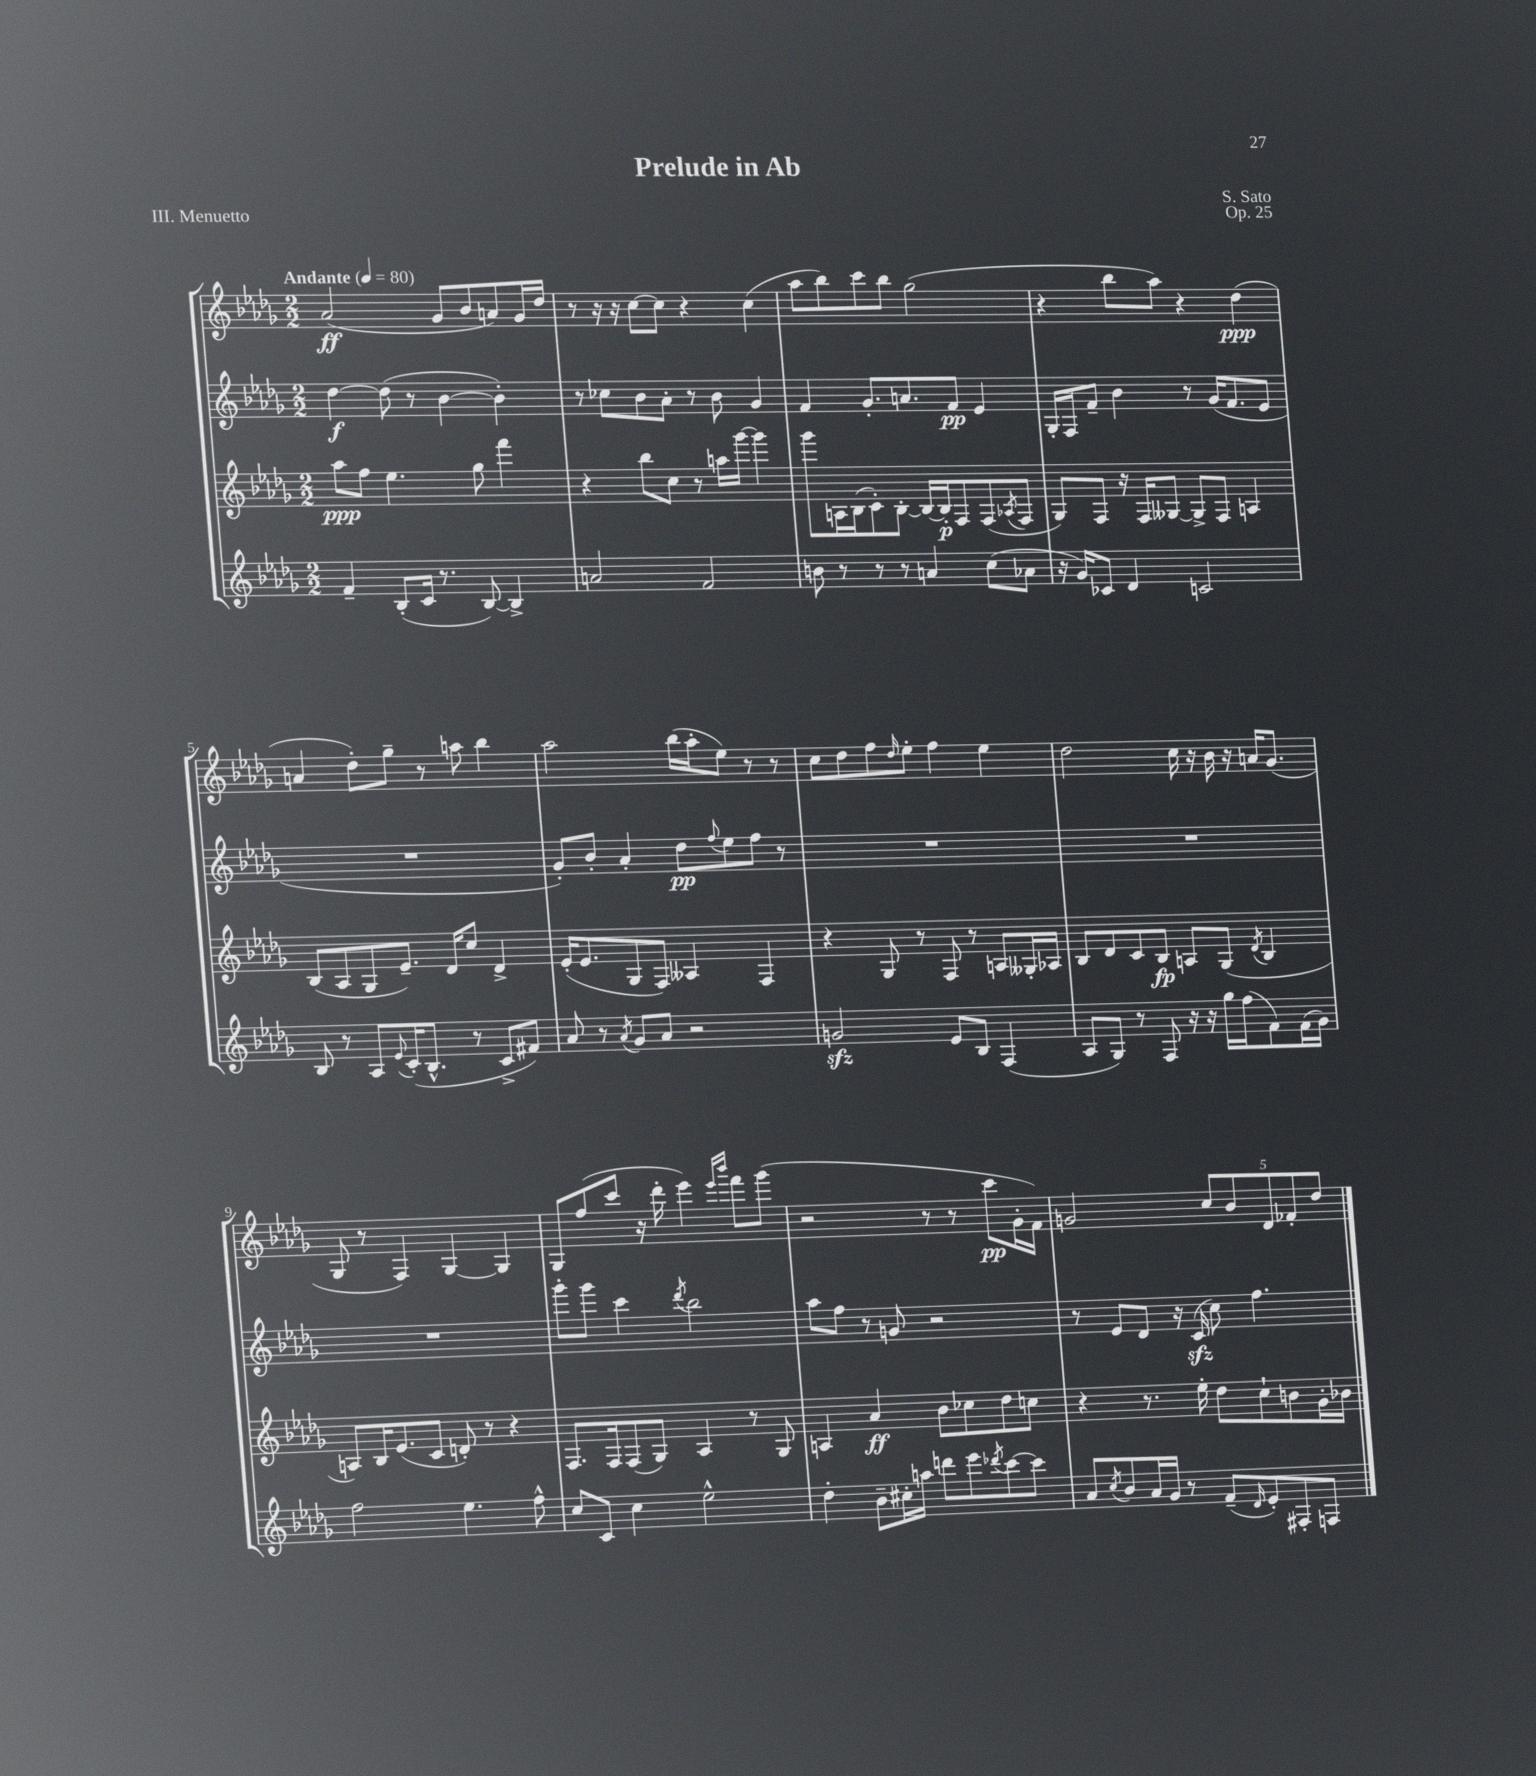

**kern	**kern	**dynam	**kern	**dynam	**kern	**dynam
*part4	*part3	*part3	*part2	*part2	*part1	*part1
*staff4	*staff3	*staff3	*staff2	*staff2	*staff1	*staff1
*clefG2	*clefG2	*	*clefG2	*	*clefG2	*
*k[b-e-a-d-g-]	*k[b-e-a-d-g-]	*	*k[b-e-a-d-g-]	*	*k[b-e-a-d-g-]	*
*M2/2	*M2/2	*	*M2/2	*	*M2/2	*
*MM80	*MM80	*	*MM80	*	*MM80	*
=1	=1	=1	=1	=1	=1	=1
!	!	!	!	!	!LO:TX:a:B:t=Andante	!
4f~/	8aa-\L	ppp	[4dd-\	f	(2a-/	ff
.	8ff\J	.	.	.	.	.
(8B-'/L	4.ee-\	.	(8dd-\]	.	.	.
16c/Jk	.	.	8r	.	.	.
8.r	.	.	.	.	.	.
.	.	.	[4b-\	.	8g-/L	.
[8B-/)	8gg-\	.	.	.	8b-/	.
4B-^/]	4fff\	.	4b-'\])	.	8an/)	.
.	.	.	.	.	16g-/L	.
.	.	.	.	.	16dd-/JJ	.
=2	=2	=2	=2	=2	=2	=2
2an/	4r	.	8r	.	8r	.
.	.	.	8cc-X\L	.	16r	.
.	.	.	.	.	16r	.
.	8bb-\L	.	8b-\	.	[8cc\L	.
.	8cc\J	.	8a-'\J	.	8cc\J]	.
2f/	8r	.	8r	.	4r	.
.	16aan\LL	.	8b-\	.	.	.
.	[16ggg-\JJ	.	.	.	.	.
.	4ggg-\]	.	4g-/	.	(4cc\	.
=3	=3	=3	=3	=3	=3	=3
8bn\	8ggg-\L	.	4f/	.	8aa-\L	.
8r	16An\L	.	.	.	8bb-\)	.
.	(16B-\J	.	.	.	.	.
8r	8c'\)	.	8.g-'/L	.	8ccc\	.
8r	[8B-'\J	.	.	.	8bb-\J	.
.	.	.	8.an/	.	.	.
4an/	16B-/LL_	.	.	.	(2gg-\	.
.	16B-'/J]	p	.	.	.	.
.	8F/	.	8f/J	pp	.	.
(8cc\L	(8F/	.	4e-/	.	.	.
.	8qA-X/	.	.	.	.	.
8a-X\J	8F/J	.	.	.	.	.
=4	=4	=4	=4	=4	=4	=4
16r	8G-/L)	.	16G-'/LL	.	4r	.
16g-/KL)	.	.	16F/J	.	.	.
8c-X/J	8F/J	.	8f~/J	.	.	.
4d-/	16r	.	4b-\	.	8bb-\L	.
.	16F/KL	.	.	.	.	.
.	[8G--X/J	.	.	.	8aa-\J)	.
2cn/	8G--^/L]	.	8r	.	4r	.
.	8F/J	.	(16g-/KL	.	.	.
.	.	.	8.f/	.	.	.
.	4An/	.	.	.	(4dd-\	ppp
.	.	.	8e-/J	.	.	.
!!LO:LB:g=z
=5	=5	=5	=5	=5	=5	=5
8B-/	(8B-/L	.	1r	.	4an/	.
8r	8A-/	.	.	.	.	.
8A-/L	8G-/	.	.	.	8dd-'\L)	.
8qqe-/	.	.	.	.	.	.
(16c'/K	8.e-~/J)	.	.	.	8gg-~\J	.
8.B-^^/J	.	.	.	.	.	.
.	.	.	.	.	8r	.
.	16d-/KL	.	.	.	.	.
8r	8cc/J	.	.	.	8aan\	.
8c^/L	4d-^/	.	.	.	4bb-\	.
8f#X/J)	.	.	.	.	.	.
=6	=6	=6	=6	=6	=6	=6
8a-/	(16e-'/KL	.	8g-'/L)	.	2aa-\	.
.	8.e-/	.	.	.	.	.
8r	.	.	8b-'/J	.	.	.
8qa-/	.	.	.	.	.	.
8g-/L	8G-/	.	4a-'/	.	.	.
8a-/J	8F/J)	.	.	.	.	.
2r	4A--X/	.	8dd-\L	pp	(16bb-\LL	.
.	.	.	.	.	16aa-'\J	.
.	.	.	8qqff/	.	.	.
.	.	.	8ee-\	.	8ee-\J)	.
.	4F/	.	8ff\J	.	8r	.
.	.	.	8r	.	8r	.
=7	=7	=7	=7	=7	=7	=7
2gnzz/	4r	.	1r	.	8cc\L	.
.	.	.	.	.	8dd-\	.
.	8G-/	.	.	.	8ff\	.
.	.	.	.	.	16qqdd-/	.
.	8r	.	.	.	8ee-'\J	.
8e-/L	8F/	.	.	.	4ff\	.
8B-/J	8r	.	.	.	.	.
(4F/	8An/L	.	.	.	4ee-\	.
.	16G--X'/L	.	.	.	.	.
.	16A-X/JJ	.	.	.	.	.
=8	=8	=8	=8	=8	=8	=8
8A-/L	8B-/L	.	1r	.	2dd-\	.
8G-/J)	8d-/	.	.	.	.	.
8r	8c/	.	.	.	.	.
8F/	8B-/J	fp	.	.	.	.
16r	8An/L	.	.	.	16cc\	.
16r	.	.	.	.	16r	.
16gg-\LL	(8G-/J	.	.	.	16b-\	.
(16ff\J	.	.	.	.	16r	.
.	8qd-/	.	.	.	.	.
8f\)	4B-/	.	.	.	16an/KL	.
.	.	.	.	.	(8.g-/J	.
(16f\L	.	.	.	.	.	.
16g-\JJ)	.	.	.	.	.	.
!!LO:LB:g=z
=9	=9	=9	=9	=9	=9	=9
2ff\	8An/L)	.	1r	.	8G-/	.
.	16B-/K	.	.	.	8r	.
.	(8.e-/	.	.	.	.	.
.	.	.	.	.	4F/)	.
.	8c/J	.	.	.	.	.
4.ee-\	8dn'/)	.	.	.	[4G-/	.
.	8r	.	.	.	.	.
.	4r	.	.	.	4G-/]	.
8ff^^\	.	.	.	.	.	.
=10	=10	=10	=10	=10	=10	=10
8cc/L	8.F/L	.	8ggg-'\L	.	8G-/L	.
8c/J	.	.	8ggg-\J	.	(8ff/	.
.	16F/k	.	.	.	.	.
4cc\	(8F/	.	4ccc\	.	8ccc/J	.
.	8G-/J)	.	.	.	16r	.
.	.	.	.	.	16ddd-'\	.
.	.	.	8qddd-/	.	.	.
2ee-^^\	4A-/	.	2bb-\	.	4eee-\)	.
.	.	.	.	.	16qqeee-/LL	.
.	.	.	.	.	16qqbbb-/JJ	.
.	8r	.	.	.	8fff\L	.
.	8G-/	.	.	.	(8ggg-\J	.
=11	=11	=11	=11	=11	=11	=11
4dd-'\	4An/	.	8aa-\L	.	2r	.
.	.	.	8ff\J	.	.	.
8b-~\L	4a-/	ff	8r	.	.	.
16cc#X'\L	.	.	8gn/	.	.	.
16aan\JJ	.	.	.	.	.	.
8dddn\L	8b-\L	.	2r	.	8r	.
8eee-\	8cc-X\	.	.	.	8r	.
8qddd-X/	.	.	.	.	.	.
[8ccc\	8dd-\	.	.	.	8ccc\L	pp
8ccc\J]	8ccn\J	.	.	.	16g-'\L	.
.	.	.	.	.	16f\JJ)	.
=12	=12	=12	=12	=12	=12	=12
8a-/L	4r	.	8r	.	2gn/	.
8qcc/	.	.	.	.	.	.
8b-/	.	.	8e-/L	.	.	.
16a-/L	8.r	.	8d-/J	.	.	.
16g-/JJ	.	.	.	.	.	.
8r	.	.	16r	.	.	.
.	16ee-'\	.	(16czz/	.	.	.
(8f~/L	8dd-\L	.	8cc\)	.	10cc/L	.
.	.	.	.	.	10b-/	.
16qqd-/	.	.	.	.	.	.
8e-'/)	8cc`\	.	4.ff\	.	.	.
.	.	.	.	.	10d-/	.
8F#X'/	8bn\	.	.	.	.	.
.	.	.	.	.	10f-X'/	.
8Fn/J	16g-'\L	.	.	.	.	.
.	.	.	.	.	10dd-/J	.
.	16b-X\JJ	.	.	.	.	.
==	==	==	==	==	==	==
*-	*-	*-	*-	*-	*-	*-
